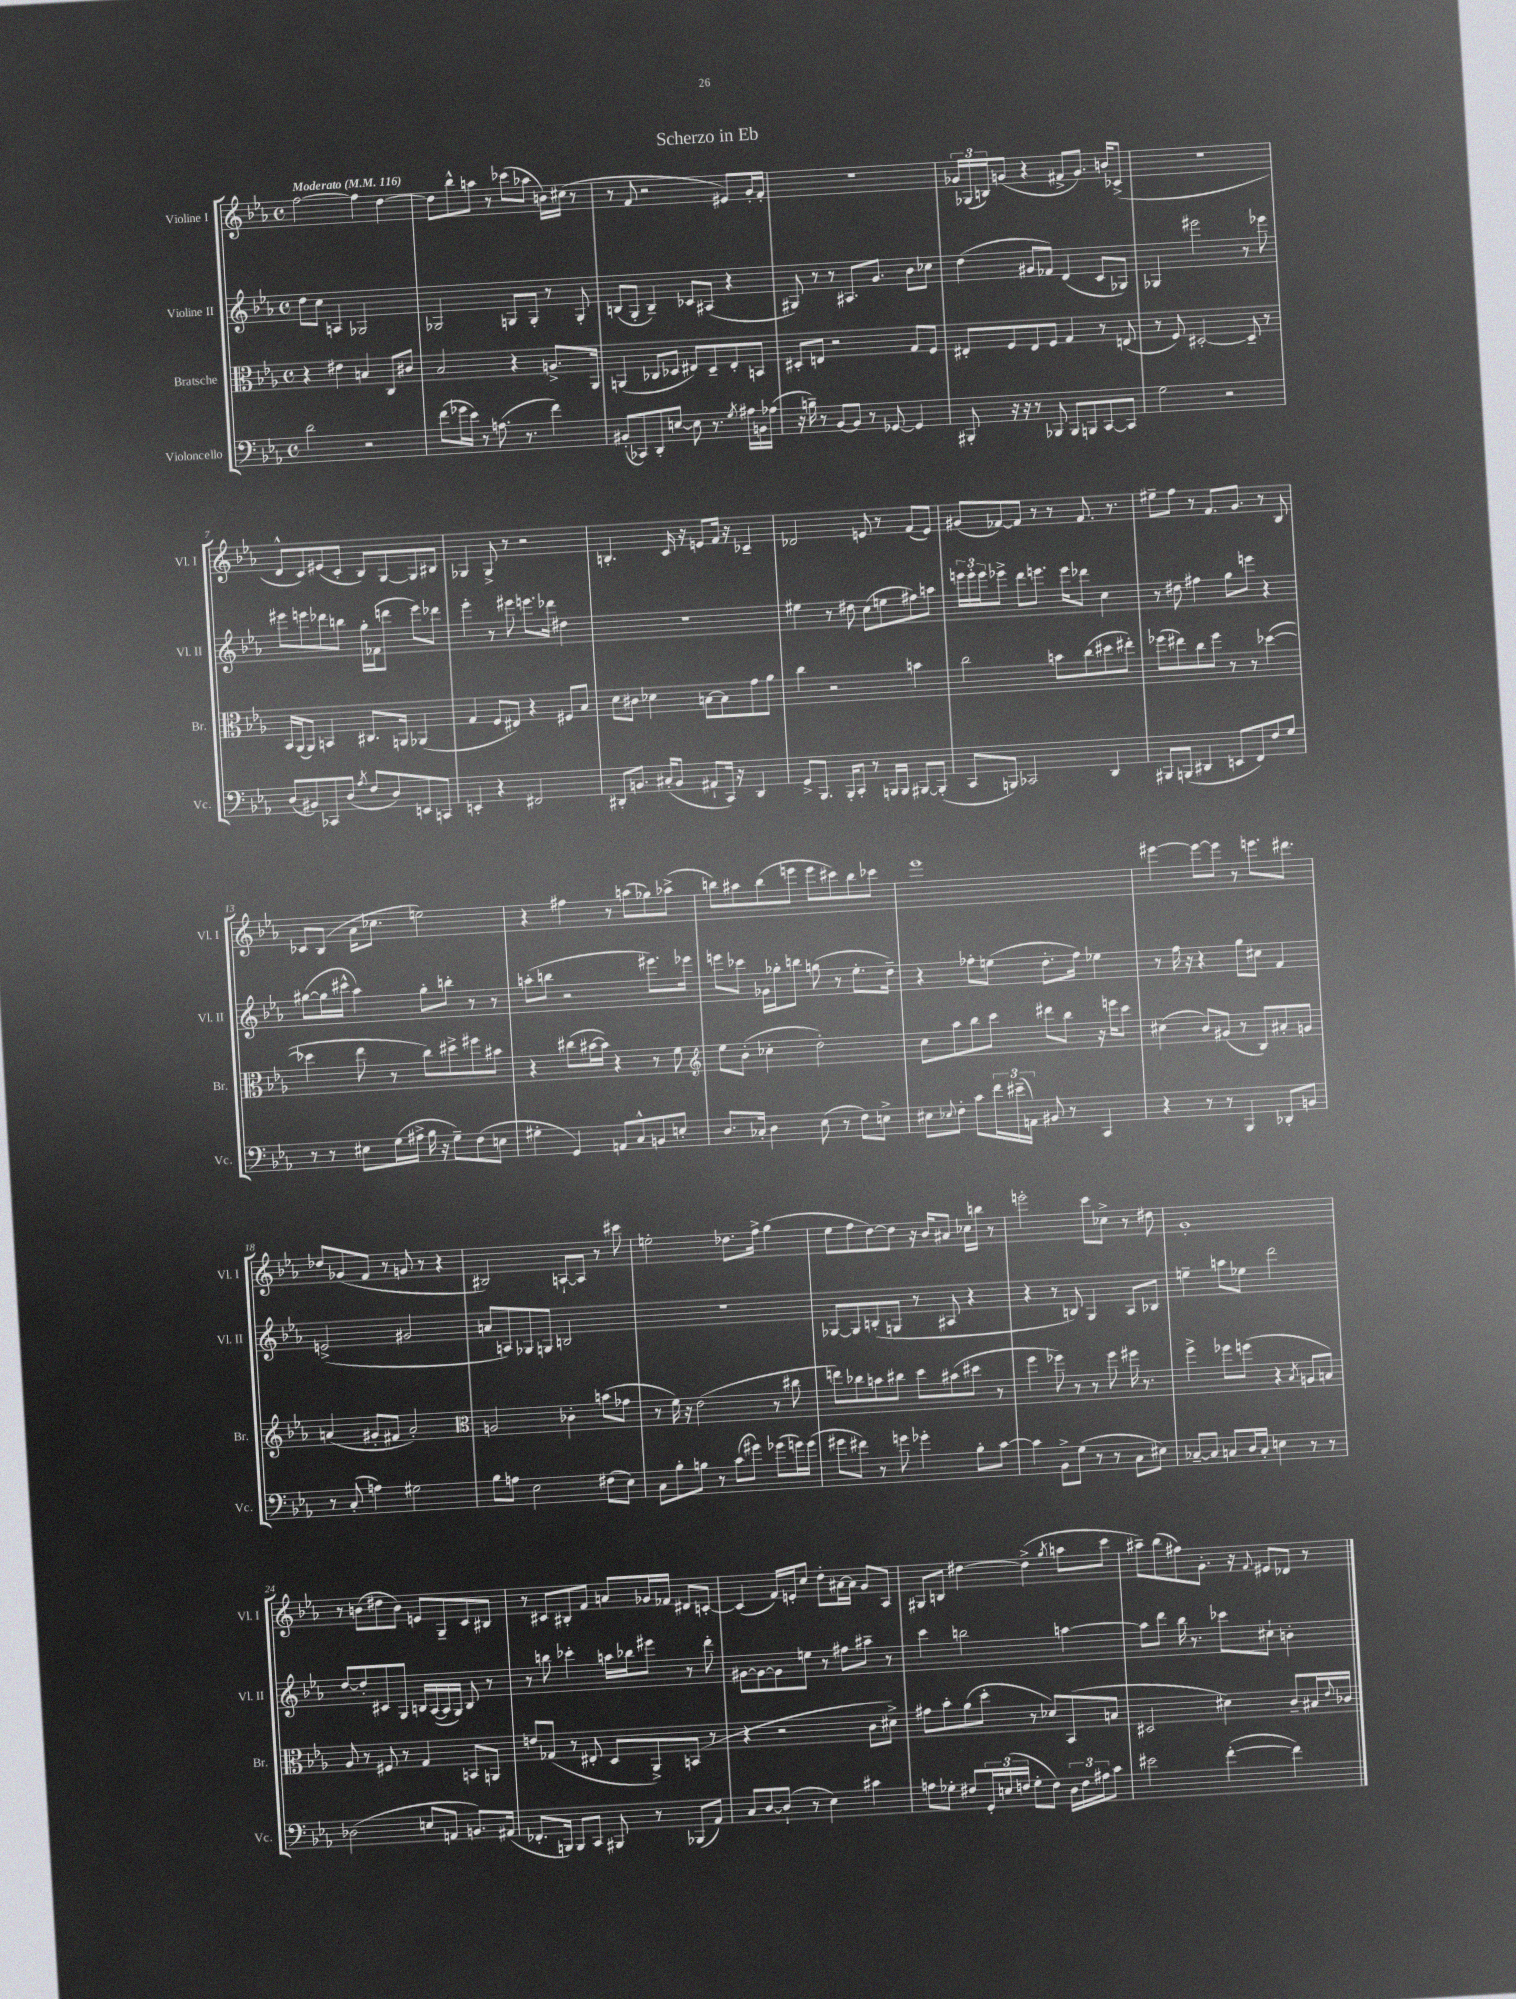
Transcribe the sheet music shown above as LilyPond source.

\header { title = "Scherzo in Eb" }
<<
\new StaffGroup <<
\new Staff = "s0" \with { instrumentName = "Violine I" shortInstrumentName = "Vl. I" } {
    \clef treble \key ees \major \defaultTimeSignature \time 4/4 \tempo "Moderato" 4 = 116
    f''2~ f''4 d''4~ |
    d''8 bes''8-^ a''8 r8 ces'''8( aes''8 b'16) cis''16( r8 |
    r8 f'8 r2 eis'8) g'16-. f'16-. |
    R1 |
    \tuplet 3/2 { ges'16 ges16( b16) } g'8( r4 fis'8-> g'8.) b'16 ces'8->( |
    R1 |
    d'8-^ c'8) eis'8( c'8-. bes8) g8~ g8 bis8 |
    ges4 ges8-> r8 r2 |
    b4.-. c'16 r16 e'8 f'16 r16 ces'4-- |
    des'2 e'8 r8 f'8( e'8) |
    gis'8( fes'8~) fes'8 r8 r8 fes'8. r8. |
    eis''8-- f''8 r8 f'8. g'8. r8 bes8 |
    ces'8 bes8( aes'16 ces''8. e''2) |
    r4 fis''4 r8 a''8( ges''8) aes''8->( |
    b''8) ais''8 b''8( e'''8 e'''8 cis'''8) b''8 ces'''8 |
    ees'''1 |
    eis'''4~ eis'''8~ eis'''8 r8 e'''8. dis'''8. |
    des''8 ges'8( f'8 r8 g'8 r8 r4 |
    bis2) a8~-! a8 r8 cis'''8 |
    e''2-. des''8. f''16-> g''4( |
    ees''8 f''8 d''8~) d''8 r16 bes'16 ais'8 ces''16 b''16 r8 |
    e'''2-. c'''8 ces''8-> r8 dis''8 |
    g'1-. |
    r8 b'8( dis''8 b'8) e'8 g8-- c'8 bis8 |
    r8 cis'8 bis8-. f'8 a'8 ges'16 fes'16 dis'8 c'8~-. |
    c'4( f'16) e'16-. c''8 d''8-. ais'16~ ais'16 g'8 aes8 |
    gis8 b8 dis''4~ dis''4->( \acciaccatura { g''8 } a''8 c'''8 |
    ais''8--) bes''8( fis''8) g'8.-. r16 \appoggiatura { f'8 } eis'8 des'8 r8 \bar "|." |
}
\new Staff = "s1" \with { instrumentName = "Violine II" shortInstrumentName = "Vl. II" } {
    \clef treble \key ees \major \defaultTimeSignature \time 4/4
    d''8 c''8 a4 ges2 |
    ges2 g8 g8-. r8 g8-. |
    b8( g8-. b4--) ces'8 ais8( r4 |
    gis8) r8 r8 ais8. g'8. bes'8 ces''8 |
    d''4( gis'8 fes'8) d'4( c'8 ges8) |
    ges4 eis'''2 r8 ees'''8 |
    eis'''8 e'''8 des'''8 b''8 g''16-. fes'16( d'''8 e'''8) des'''8 |
    ees'''4-. r8 eis'''8 e'''8. des'''16 dis''4 |
    R1 |
    eis''4 r8 dis''8 c''8( e''8 fis''8) a''8 |
    \tuplet 3/2 { e'''16 e'''16-. e'''16 } ees'''8-> d'''8 e'''8. e'''16 des'''8 c''4 |
    r8 dis''8 fis''4 g''8 e'''8 r4 |
    gis''8~( gis''16 cis'''16-^ aes''4) gis''8-. b''8-. r8 r8 |
    a''8-.( b''8 r2 eis'''8.) ees'''16 |
    e'''8 ces'''8 ges'16 ges''16-. b''8 g''8( r8 ees''8.-. d''16--) |
    r4 fes''8-. e''8( d''8.-. fes''16) ees''4 |
    r8 f''16 r16 r4 g''8 cis''8 f'4 |
    e'2->( gis'2 |
    a'8 a8) ges8 g8 b2 |
    R1 |
    ges8~ ges8 b8-.( g8 r8 ais8 r4 |
    r4 r8 b8) g4 aes8 bes8 |
    e''4-- a''8 ees''8 d'''2 |
    d''8~ d''8-. cis'8 g8 b16 aes16~( aes16 g16) b8 r8 |
    r8 b''8 ces'''4-. a''16 bes''16 eis'''8 r8 d'''8-. |
    gis'8~ gis'8~ gis'8 e''8 r8 fis''8 ais''8-- r8 |
    c'''4 b''2 a''4~ |
    a''8 d'''8 bes''16 r8. ces'''8 cis''8-! b'4-. \bar "|." |
}
\new Staff = "s2" \with { instrumentName = "Bratsche" shortInstrumentName = "Br." } {
    \clef alto \key ees \major \defaultTimeSignature \time 4/4
    r4 eis'4 b4 c8 cis'8 |
    bes2 r4 a8.-> aes,16 |
    a,4( ces8 des8 eis8) des8-- eis8-. b,8 |
    dis8-. e8 r2 g8 f8 |
    eis8-. f8 eis8 f8 g4 r8 e8( |
    r8 f8) dis2~-. dis8-- r8 |
    bes,16 aes,16( aes,8) b,4 cis8. a,16 aes,4( |
    g4 f8 eis8) r4 fis8 bes8 |
    d'8 cis'8 des'4 b8~ b8 g'8 aes'8 |
    c''4 r2 b'4 |
    c''2 b'8 c''8( dis''8 eis''8-.) |
    fes''8( eis''8) c''8 fes''8 r8 r8 des''4~( |
    des''4 ees''8 r8 c''8) dis''8-> fis''8 bis'8 |
    r4 cis''8( bis'16~ bis'16) r4 r8 f'8 |
    \clef treble ees''8 bes'8-.( ces''4-. d''2-.) |
    c''8 aes''8 bes''8 c'''8 dis'''8 bes''8 r16 e'''16 c'''8 |
    cis''4( bes'8) gis'8( r8 bes8) ais'8-. g'8 |
    a'4( gis'8-. fis'8 a'2-.) |
    \clef alto a2 ces'4-. b'8( ges'8 |
    r8 f'16) r16 ees'2( r8 cis''8 |
    e''8) ces''8 b'8 cis''8 d''8 bis'8( dis''8 r8 |
    f''4 fes''8) r8 r8 fes''8 fis''16 r8. |
    f''4-> fes''8 f''8( r4 \acciaccatura { bes8 } a8 b8) |
    aes8 r8 fis8 r8 g4 b,8 a,8 |
    e'8 ges8( r8 eis8-. d8 aes,8->) b,8( r8 |
    r4 r2 c'8 dis'8->) |
    gis'8 bes'8-. aes'8( d''8-. r8 des'8) bes,8( b8 |
    dis2 dis'4) c'8-- bis16 \appoggiatura { ees'8 } ces'16 \bar "|." |
}
\new Staff = "s3" \with { instrumentName = "Violoncello" shortInstrumentName = "Vc." } {
    \clef bass \key ees \major \defaultTimeSignature \time 4/4
    d'2 r2 |
    f'8( ges'16 ees'16) r8 a8.( r8. f'4) |
    bis,8-.( ces,8) d,8-. e8~ e8 r8. \acciaccatura { g8 } ais16 b,16 aes16( |
    r16 b16--) r8 bes,8~ bes,8 r8 ges,8~ ges,4 |
    bis,,8-. r16 r16 r8 bes,,8 bes,,8 b,,8 c,8~ c,8 |
    g2 r2 |
    d8( bis,8) ces,8 d8( \acciaccatura { aes8 } f8 d8) e,8 c,8 |
    e,4-. r4 fis,2 |
    dis,8-. b,8. cis16-.( b,8 ais,8-! c,16) r16 dis,4 |
    g,8-> bes,,8. bes,,16-. c,8-. r8 b,,16 b,,16 bis,,8~ bis,,8-.( |
    c,8 b,,8) ces,2 d,4 |
    bis,,8 b,,8( dis,4 e,8 f,8) f8 g8 |
    r8 r8 eis8 g16( ais16-> bes16 r16 g8--) f8( e8 |
    gis4-. g,4) a,8 c8-^ b,8 e8-. |
    d8. ces16-. d4 ees8( r8 f8) e8-> |
    eis8 \appoggiatura { ees8 } f8-. c'8 \tuplet 3/2 { f'16 eis'16--( a,16) } bis,8 r8 c,4 |
    r4 r8 r8 bes,,4 des,8-. b,8 |
    r8 c8-.( a4) gis2 |
    bes8 a8 ees2 fis8( ees8) |
    c8 bes8-. b8 r8 c'8( gis'8) ges'8( g'16) g'16( |
    gis'8 fis'8) r8 g'8 ges'4-. bes8-. c'8~ |
    c'4 bes,8-> g8( r8 r8 c8 eis8) |
    ces8~-- ces8 c8 d16 c16-. e4 r8 r8 |
    des2( e8 a,8 b,8.) ais,16( |
    fes,8.-. b,,16) b,,8 c,8 bis,,8 r8 bes,,8( aes,8) |
    c8 d8~ d8-!( r8 ees4) cis'4 |
    a8 ges8-. fis8 \tuplet 3/2 { g,16-. e16( f16 } ges8-. f8) \tuplet 3/2 { d16 f16 ais16 } c'8 |
    eis'2 f'4~-.( f'4) \bar "|." |
}
>>
>>
